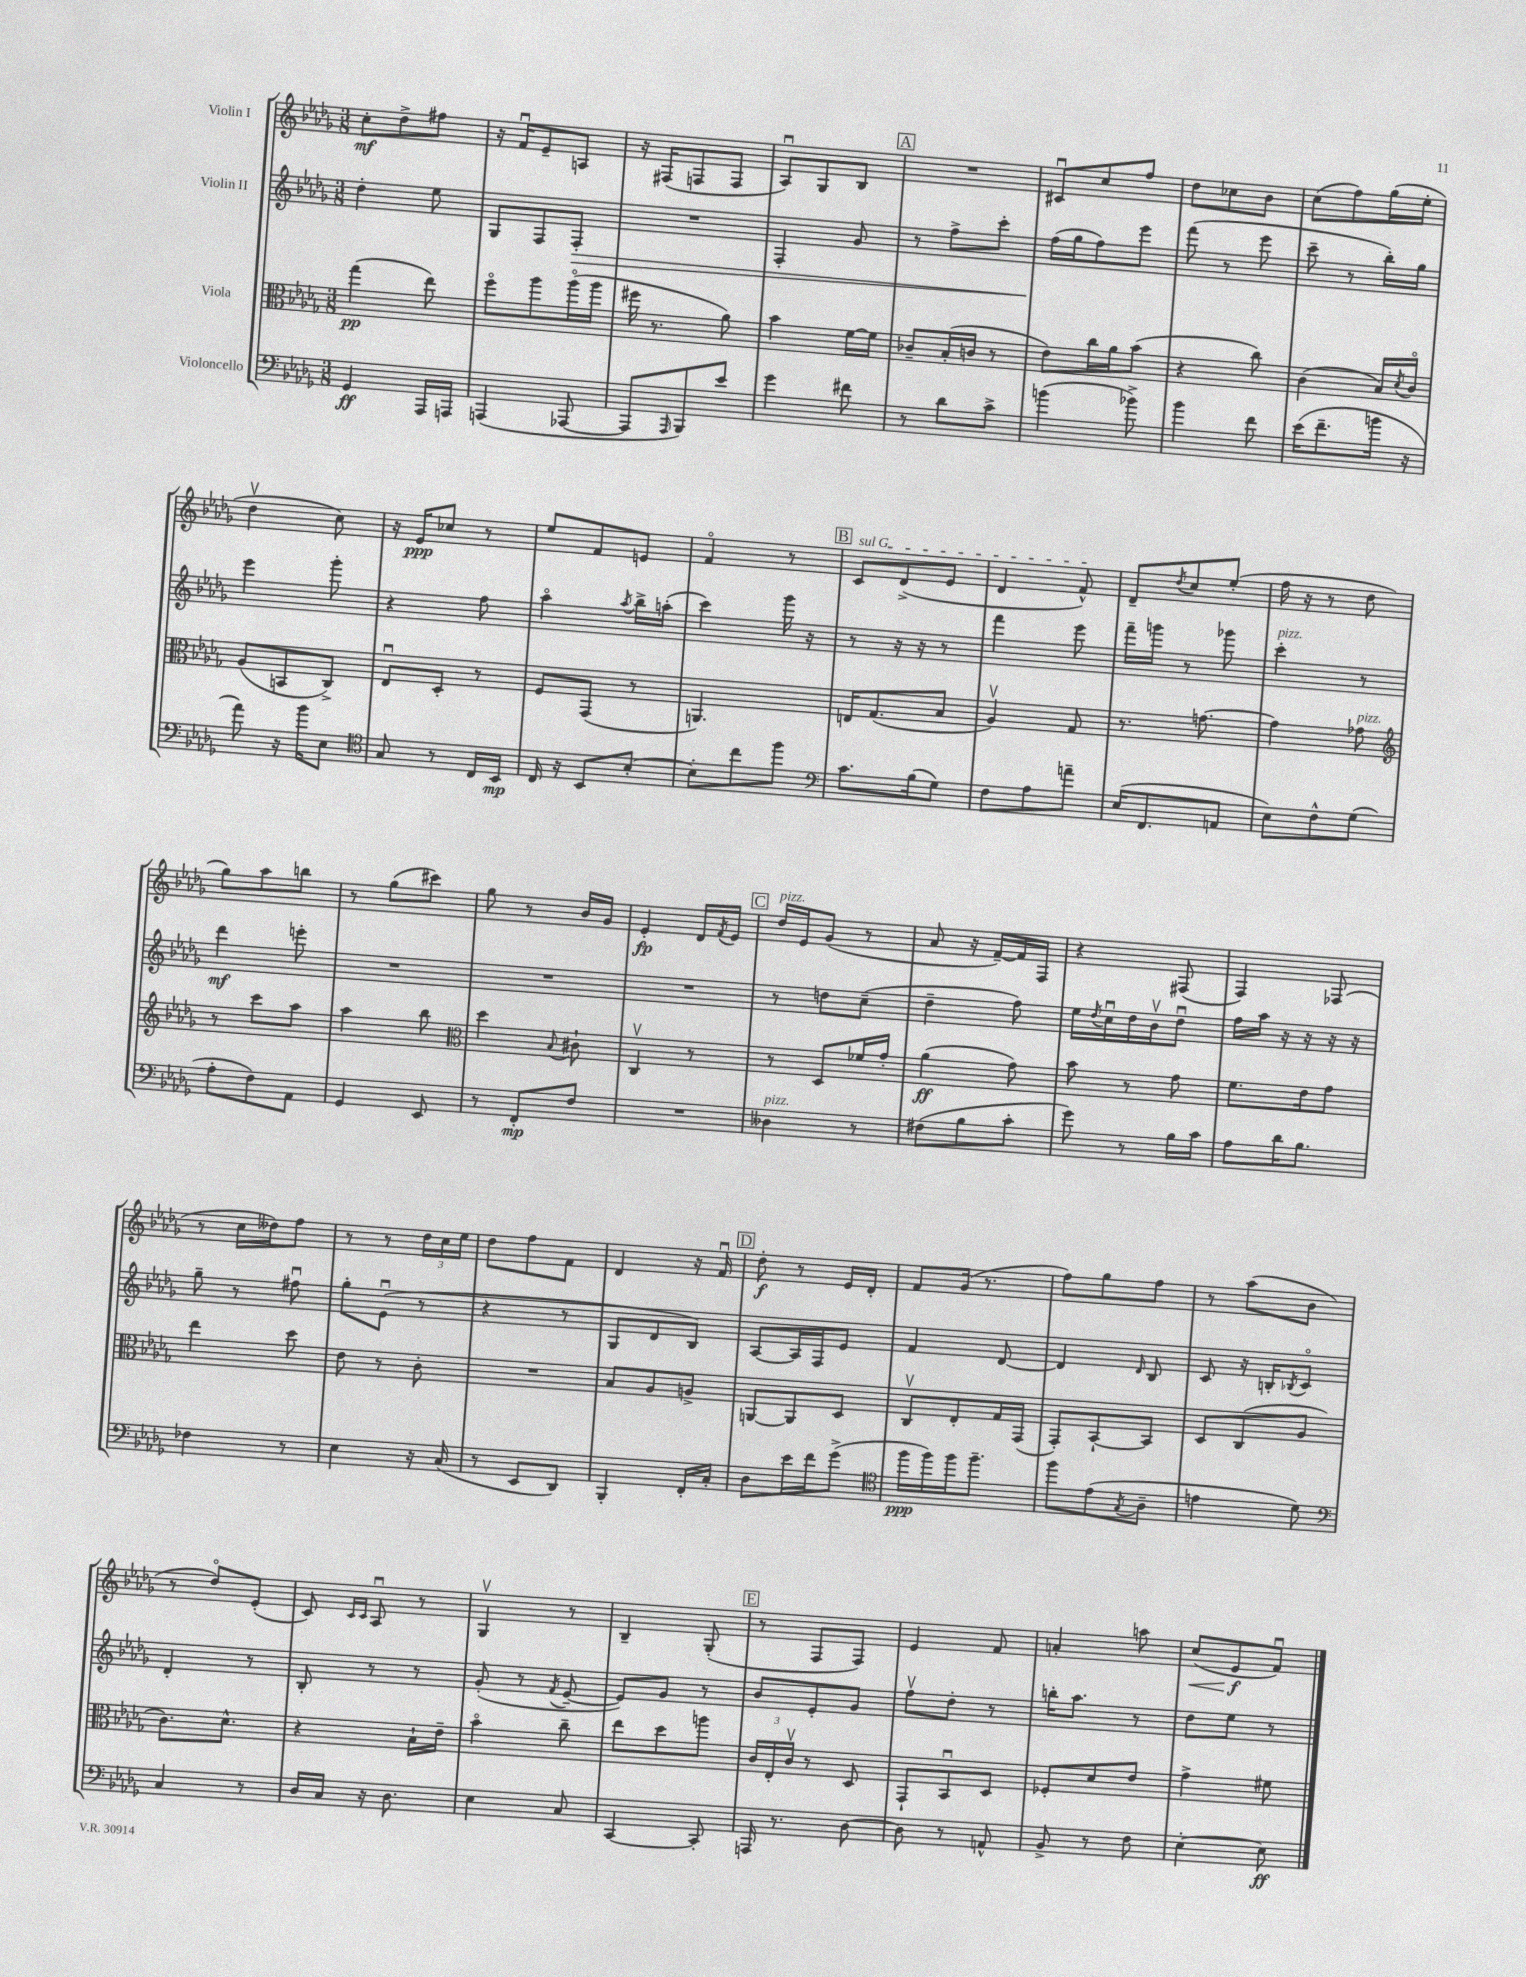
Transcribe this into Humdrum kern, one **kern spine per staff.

**kern	**dynam	**kern	**dynam	**kern	**dynam	**kern	**dynam
*part4	*part4	*part3	*part3	*part2	*part2	*part1	*part1
*staff4	*staff4	*staff3	*staff3	*staff2	*staff2	*staff1	*staff1
*I"Violoncello	*	*I"Viola	*	*I"Violin II	*	*I"Violin I	*
*clefF4	*	*clefC3	*	*clefG2	*	*clefG2	*
*k[b-e-a-d-g-]	*	*k[b-e-a-d-g-]	*	*k[b-e-a-d-g-]	*	*k[b-e-a-d-g-]	*
*M3/8	*	*M3/8	*	*M3/8	*	*M3/8	*
=1	=1	=1	=1	=1	=1	=1	=1
4GG-/	ff	(4gg-\	pp	4dd-'\	.	8cc'\L	mf
.	.	.	.	.	.	8dd-^\	.
16AAA-/LL	.	8ee-\)	.	8ee-\	.	8ff#X\J	.
16AAAn/JJ	.	.	.	.	.	.	.
=2	=2	=2	=2	=2	=2	=2	=2
(4AAAn/	.	8ff\L	.	8G-/L	.	16r	.
.	.	.	.	.	.	16fu/KL	.
.	.	8aa-\	.	8F/	.	8e-~/	.
!	!	!	!	!	!LO:HP:b	!	!
[8AAA-X/	.	(16aa-\L	.	8F'/J	>	8An/J	.
.	.	16aa-\JJ	.	.	.	.	.
=3	=3	=3	=3	=3	=3	=3	=3
8AAA-/L]	.	16ff#X\	.	4.r	.	16r	.
.	.	8.r	.	.	.	(16F#X/KL	.
16qqAAA-/	.	.	.	.	.	.	.
8BBB-/)	.	.	.	.	.	8Fn/	.
8e-/J	.	8a-\)	.	.	.	8F/J	.
=4	=4	=4	=4	=4	=4	=4	=4
4g-\	.	4b-\	.	4F'/	.	8A-u/L)	.
.	.	.	.	.	.	8G-/	.
8f#X\	.	[16f\LL	.	8g-/	.	8B-/J	.
.	.	16f\JJ]	.	.	.	.	.
!!LO:REH:place=s1:t=A
=5	=5	=5	=5	=5	=5	=5	=5
8r	.	8c-X~/L	.	8r	.	4.r	.
8d-\L	.	(16B-'/L	.	8ff^\L	.	.	.
.	.	16cn/JJ	.	.	.	.	.
8c^\J	.	8r	.	8ccc'\J	.	.	.
=6	=6	=6	=6	=6	=6	=6	=6
(4bn\	.	8e-\L)	.	(16ff\LL	.	8c#Xu/L	.
.	.	.	.	16gg-\J	]	.	.
.	.	16cc\L	.	8ff\)	.	8cc/	.
.	.	16a-\J	.	.	.	.	.
8b-X^\)	.	(8b-\J	.	8eee-\J	.	8ff/J	.
=7	=7	=7	=7	=7	=7	=7	=7
4b-\	.	4r	.	(8fff\	.	8dd-\L	.
.	.	.	.	8r	.	8cc-X\	.
8f\	.	8cc\)	.	8eee-\	.	8b-\J	.
=8	=8	=8	=8	=8	=8	=8	=8
(16e-\KL	.	(4c\	.	8ccc~\	.	(8cc\L	.
8.f~\	.	.	.	.	.	.	.
.	.	.	.	8r	.	8ff\)	.
16bn\Jk	.	16B-/LL)	.	16bb-'\LL)	.	(16gg-\L	.
.	.	8qd-/	.	.	.	.	.
16r	.	16c/JJ	.	16gg-\JJ	.	16ee-'\JJ	.
!!LO:LB:g=z
=9	=9	=9	=9	=9	=9	=9	=9
8a-\)	.	(8A-/L	.	4eee-\	.	4dd-v\	.
16r	.	8BBn/	.	.	.	.	.
16b-\KL	.	.	.	.	.	.	.
8E-\J	.	8C^/J)	.	8ggg-'\	.	8cc\)	.
=10	=10	=10	=10	=10	=10	=10	=10
*clefC4	*	*	*	*	*	*	*
8G-/	.	8E-u/L	.	4r	.	16r	.
.	.	.	.	.	.	16e-/KL	ppp
8r	.	8D-'/J	.	.	.	8cc-X/J	.
16C/LL	.	8r	.	8ff\	.	8r	.
16BB-/JJ	mp	.	.	.	.	.	.
=11	=11	=11	=11	=11	=11	=11	=11
16C/	.	8F/L	.	4aa-\	.	8ee-/L	.
16r	.	.	.	.	.	.	.
8BB-/L	.	(8GG-/J	.	.	.	8f/	.
.	.	.	.	8qaa-/	.	.	.
[8B-'/J	.	8r	.	16bb-^\LL	.	8en/J	.
.	.	.	.	(16aan'\JJ	.	.	.
=12	=12	=12	=12	=12	=12	=12	=12
8B-'\L]	.	4.AAn/)	.	4ccc\)	.	4f/	.
8cc\	.	.	.	.	.	.	.
8ff\J	.	.	.	16ggg-\	.	8r	.
.	.	.	.	16r	.	.	.
!!LO:REH:place=s1:t=B
=13	=13	=13	=13	=13	=13	=13	=13
*clefF4	*	*	*	*	*	*	*
!	!	!	!	!	!	!LO:TX:a:i:t=sul G	!
8.c\L	.	16En/KL	.	8r	.	8c/L	.
.	.	(8.G-/	.	.	.	.	.
.	.	.	.	16r	.	(8d-^/	.
(16B-\k	.	.	.	16r	.	.	.
8G-\J)	.	8B-/J	.	8r	.	8e-/J	.
=14	=14	=14	=14	=14	=14	=14	=14
8F\L	.	4A-v/)	.	4fff\	.	4d-/	.
8A-\	.	.	.	.	.	.	.
8an~\J	.	8G-/	.	8eee-\	.	8f^^/)	.
=15	=15	=15	=15	=15	=15	=15	=15
(16E-/KL	.	8.r	.	16fff~\LL	.	8d-~/L	.
8.FF/	.	.	.	16gggn\JJ	.	.	.
.	.	.	.	.	.	8qdd-/	.
.	.	.	.	8r	.	8cc/	.
.	.	[8.gn\	.	.	.	.	.
8AAn/J	.	.	.	8ggg-X\	.	(8ee-'/J	.
=16	=16	=16	=16	=16	=16	=16	=16
!	!	!	!	!LO:TX:a:i:t=pizz.	!	!	!
8E-\L)	.	4g\]	.	4ccc'\	.	16ff\	.
.	.	.	.	.	.	16r	.
8F^^\	.	.	.	.	.	8r	.
!	!	!LO:TX:a:i:t=pizz.	!	!	!	!	!
(8G-\J	.	8g-X\	.	8r	.	8dd-\	.
!!LO:LB:g=z
=17	=17	=17	=17	=17	=17	=17	=17
*	*	*clefG2	*	*	*	*	*
8A-'\L	.	8r	.	4ddd-\	mf	8gg-\L)	.
8F\)	.	8ccc\L	.	.	.	8aa-\	.
8AA-\J	.	8aa-\J	.	8eeen'\	.	8bbn\J	.
=18	=18	=18	=18	=18	=18	=18	=18
4GG-/	.	4aa-\	.	4.r	.	8r	.
.	.	.	.	.	.	(8gg-\L	.
8EE-/	.	8bb-\	.	.	.	8ccc#X\J)	.
=19	=19	=19	=19	=19	=19	=19	=19
*	*	*clefC3	*	*	*	*	*
8r	.	4dd-\	.	4.r	.	8gg-\	.
8FF'/L	mp	.	.	.	.	8r	.
.	.	8qqB-/	.	.	.	.	.
8F/J	.	8c#X`\	.	.	.	16b-/LL	.
.	.	.	.	.	.	16g-/JJ	.
=20	=20	=20	=20	=20	=20	=20	=20
4.r	.	4Cv/	.	4.r	.	4e-'/	fp
.	.	8r	.	.	.	16d-/LL	.
.	.	.	.	.	.	8qf/	.
.	.	.	.	.	.	16e-/JJ	.
!!LO:REH:place=s1:t=C
=21	=21	=21	=21	=21	=21	=21	=21
!	!	!	!	!	!	!LO:TX:a:i:t=pizz.	!
!LO:TX:a:i:t=pizz.	!	!	!	!	!	!	!
4D--X\	.	8r	.	8r	.	16dd-/LL	.
.	.	.	.	.	.	16e-/J	.
.	.	8D-/L	.	8ddn\L	.	(8g-/J	.
8r	.	16f-X/L	.	(8cc~\J	.	8r	.
.	.	16g-'/JJ	.	.	.	.	.
=22	=22	=22	=22	=22	=22	=22	=22
(8F#X\L	.	(4a-\	ff	4dd-~\	.	8a-/	.
8B-\	.	.	.	.	.	16r	.
.	.	.	.	.	.	[16f~/LL)	.
8c'\J	.	8g-\)	.	8ff\)	.	16f/]	.
.	.	.	.	.	.	16F/JJ	.
=23	=23	=23	=23	=23	=23	=23	=23
8g-\)	.	8b-\	.	16ee-\LL	.	4r	.
.	.	.	.	8qdd-/	.	.	.
.	.	.	.	16ccu\	.	.	.
8r	.	8r	.	16dd-\	.	.	.
.	.	.	.	16b-v\J	.	.	.
16B-\LL	.	8g-\	.	8dd-u\J	.	(8F#X/	.
16c\JJ	.	.	.	.	.	.	.
=24	=24	=24	=24	=24	=24	=24	=24
8A-\L	.	8.f\L	.	16ff\LL	.	4F/)	.
.	.	.	.	16aa-\JJ	.	.	.
16d-\K	.	.	.	16r	.	.	.
8.B-\J	.	16e-\k	.	16r	.	.	.
.	.	8g-\J	.	16r	.	(8F-X/	.
.	.	.	.	16r	.	.	.
!!LO:LB:g=z
=25	=25	=25	=25	=25	=25	=25	=25
4F-X\	.	4ee-\	.	8gg-~\	.	8r	.
.	.	.	.	8r	.	16cc\LL	.
.	.	.	.	.	.	16dd--X\J)	.
8r	.	8dd-\	.	8ff#Xu\	.	8ff\J	.
=26	=26	=26	=26	=26	=26	=26	=26
4E-\	.	8e-\	.	8gg-'\L	.	8r	.
.	.	8r	.	(8e-u\J	.	8r	.
16r	.	8c'\	.	8r	.	24dd-\LL	.
.	.	.	.	.	.	24cc\	.
(16C/	.	.	.	.	.	.	.
.	.	.	.	.	.	24ee-\JJ	.
=27	=27	=27	=27	=27	=27	=27	=27
8r	.	4.r	.	4r	.	8dd-\L	.
8EE-/L	.	.	.	.	.	8ff\	.
8DD-/J)	.	.	.	8r	.	8f\J	.
=28	=28	=28	=28	=28	=28	=28	=28
4BBB-'/	.	8B-/L	.	8G-/L	.	4d-/	.
.	.	8A-/	.	8d-/	.	.	.
16FF'/LL	.	8An^/J	.	8B-/J)	.	16r	.
16C'/JJ	.	.	.	.	.	16fu/	.
!!LO:REH:place=s1:t=D
=29	=29	=29	=29	=29	=29	=29	=29
8D-\L	.	[8AAn/L	.	[8A-/L	.	8dd-'\	f
16e-\L	.	8AA/]	.	16A-/L]	.	8r	.
16f\J	.	.	.	16F/J	.	.	.
(8g-^\J	.	8D-/J	.	8e-/J	.	16e-/LL	.
.	.	.	.	.	.	16d-'/JJ	.
=30	=30	=30	=30	=30	=30	=30	=30
*clefC4	*	*	*	*	*	*	*
16ff\LL	ppp	8Cv/L	.	4f/	.	8f/L	.
16ff\)	.	.	.	.	.	.	.
16ff\J	.	8E-'/	.	.	.	(16g-/Jk	.
8.ff~\J	.	.	.	.	.	8.r	.
.	.	16G-/L	.	[8d-/	.	.	.
.	.	(16GG-/JJ	.	.	.	.	.
=31	=31	=31	=31	=31	=31	=31	=31
8ff\L	.	8GG-'/L)	.	4d-/]	.	8ff\L)	.
(8e-\	.	[8BB-`/	.	.	.	8gg-\	.
8qG-/	.	.	.	16qqd-/	.	.	.
8A-~\J	.	8BB-/J]	.	8B-/	.	8ff\J	.
=32	=32	=32	=32	=32	=32	=32	=32
4en\	.	8D-/L	.	8c/	.	8r	.
.	.	(8C/	.	16r	.	(8aa-\L	.
.	.	.	.	16Bn'/KL	.	.	.
.	.	.	.	8qB-X/	.	.	.
8d-\)	.	8A-/J	.	8c/J	.	8b-\J	.
!!LO:LB:g=z
=33	=33	=33	=33	=33	=33	=33	=33
*clefF4	*	*	*	*	*	*	*
4C/	.	8.c\L)	.	4d-'/	.	8r	.
.	.	.	.	.	.	8dd-/L)	.
.	.	8.d-^^\J	.	.	.	.	.
8r	.	.	.	8r	.	(8e-'/J	.
=34	=34	=34	=34	=34	=34	=34	=34
16D-/LL	.	4r	.	8B-'/	.	8c/)	.
16C/JJ	.	.	.	.	.	.	.
.	.	.	.	.	.	16qqc/LL	.
.	.	.	.	.	.	16qqc/JJ	.
16r	.	.	.	8r	.	8A-u/	.
8.D-\	.	.	.	.	.	.	.
.	.	16B-`\LL	.	8r	.	8r	.
.	.	16e-~\JJ	.	.	.	.	.
=35	=35	=35	=35	=35	=35	=35	=35
4E-\	.	4b-\	.	(8g-'/	.	4G-v/	.
.	.	.	.	8r	.	.	.
.	.	.	.	8qf/	.	.	.
8C/	.	8cc~\	.	[8e-~/	.	8r	.
=36	=36	=36	=36	=36	=36	=36	=36
[4CC/	.	8ee-\L	.	8e-/L])	.	4B-~/	.
.	.	8dd-\	.	8g-/J	.	.	.
8CC'/]	.	8aan\J	.	8r	.	(8G-'/	.
!!LO:REH:place=s1:t=E
=37	=37	=37	=37	=37	=37	=37	=37
16AAAn/	.	24c/LL	.	8b-/L	.	8r	.
.	.	24E-'/	.	.	.	.	.
8.r	.	.	.	.	.	.	.
.	.	24cv/JJ	.	.	.	.	.
.	.	8r	.	8e-'/	.	8F/L	.
[8D-\	.	8D-/	.	8g-/J	.	8F/J)	.
=38	=38	=38	=38	=38	=38	=38	=38
8D-\]	.	8GG-`/L	.	8ffv\L	.	4e-/	.
8r	.	8BB-u/	.	8dd-'\J	.	.	.
8AAn^^/	.	8D-/J	.	8r	.	8f/	.
=39	=39	=39	=39	=39	=39	=39	=39
8BB-^/	.	8F-X'/L	.	16bbn'\KL	.	4an'/	.
.	.	.	.	8.aa-\J	.	.	.
8r	.	8d-/	.	.	.	.	.
8F\	.	8e-/J	.	8r	.	8aan\	.
=40	=40	=40	=40	=40	=40	=40	=40
!	!	!	!	!	!	!	!LO:HP:b
[4E-'\	.	4g-^\	.	8dd-\L	.	(8cc/L	<
.	.	.	.	8ee-\J	.	8e-/	f
8E-\]	ff	8f#X\	.	8r	.	8fu/J)	[
==	==	==	==	==	==	==	==
*-	*-	*-	*-	*-	*-	*-	*-
